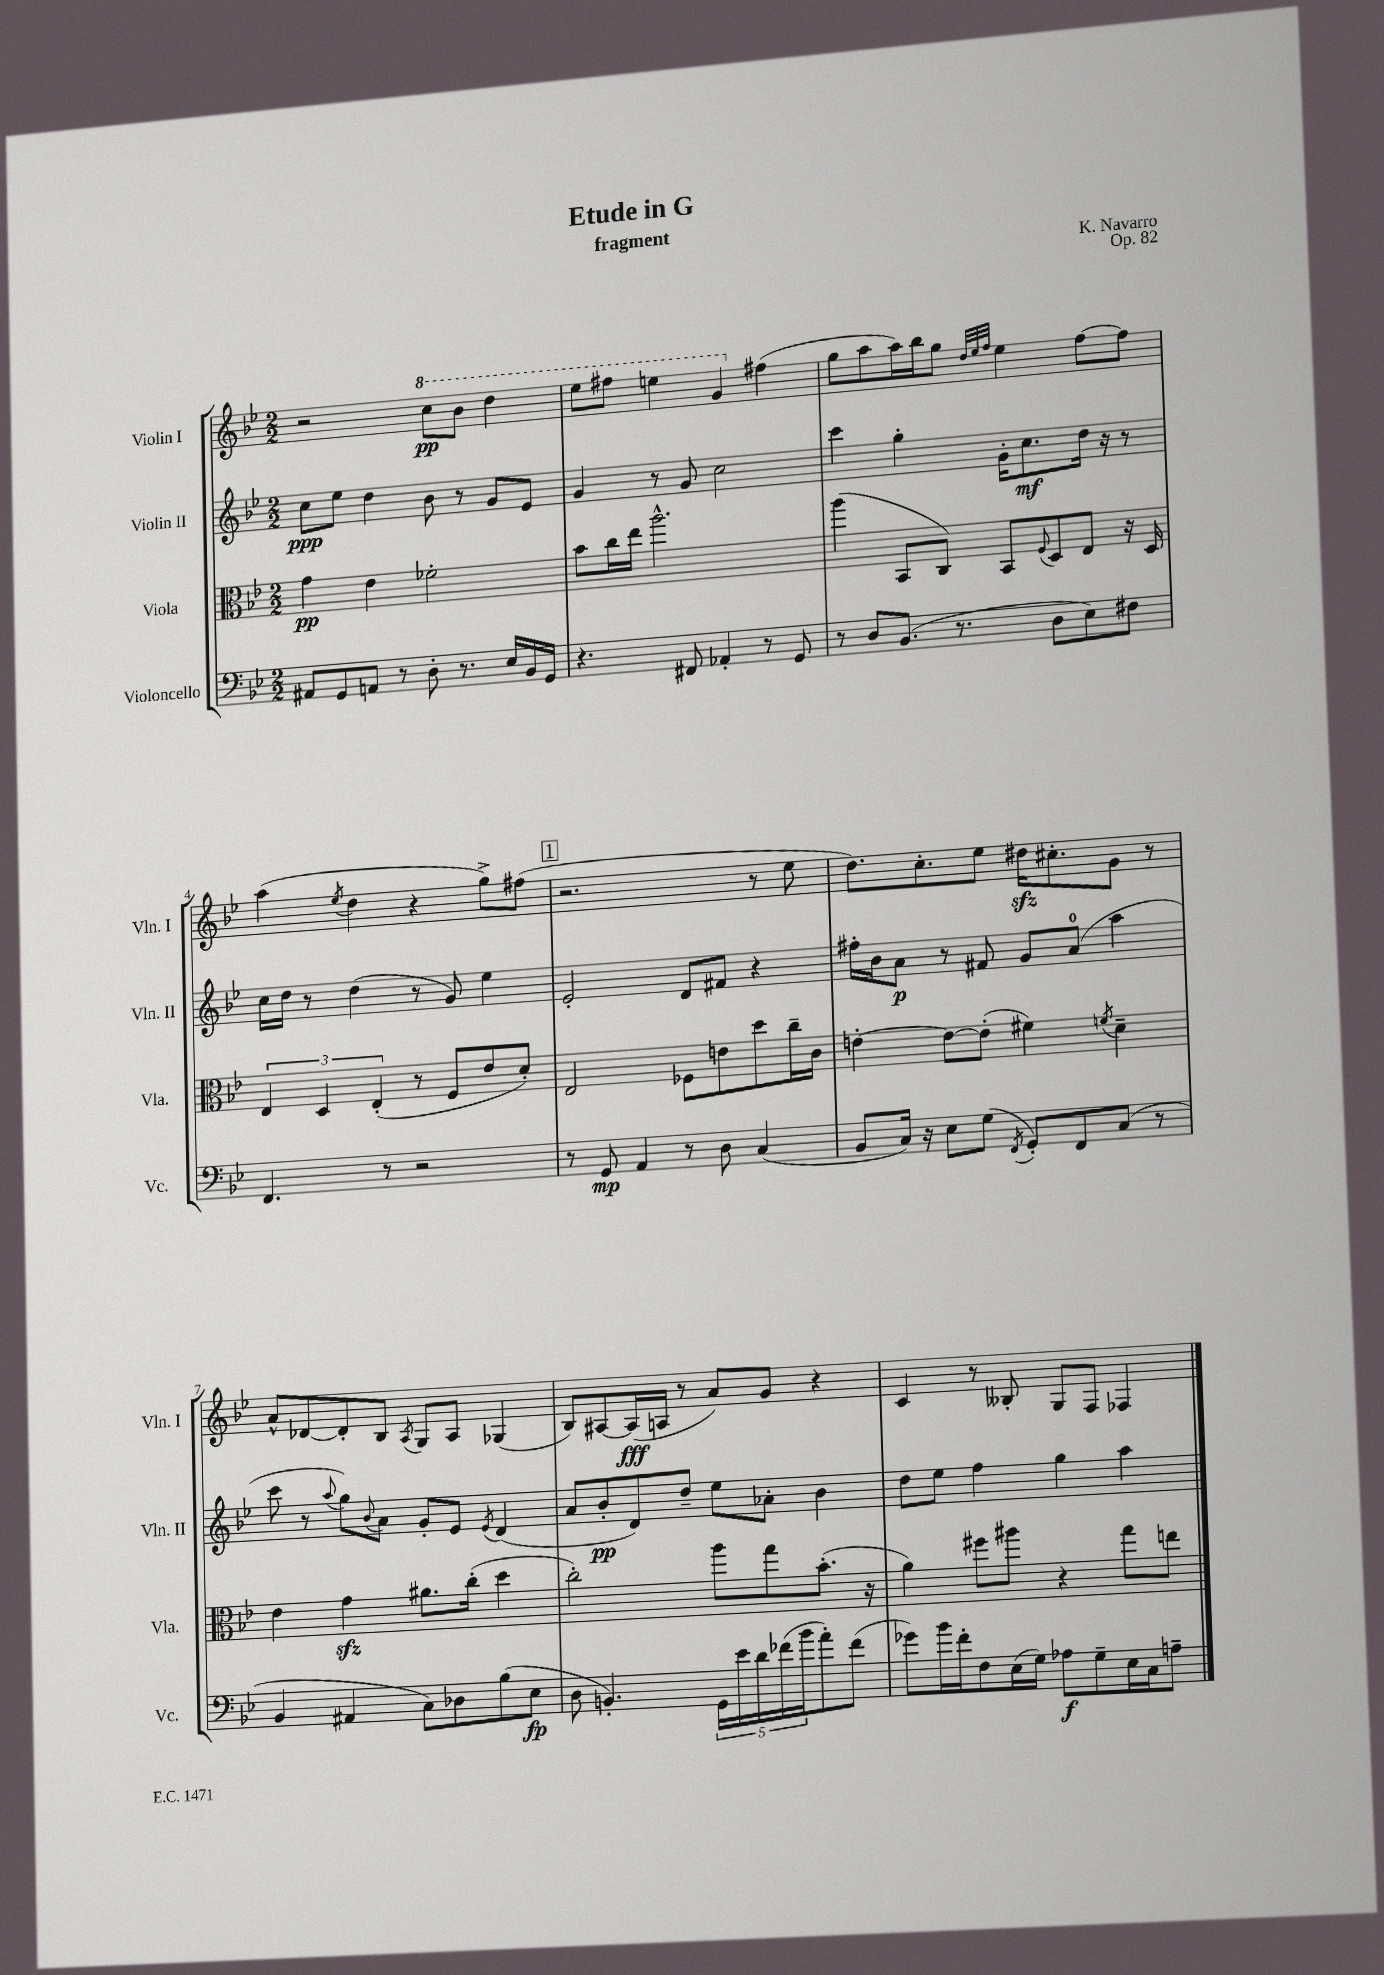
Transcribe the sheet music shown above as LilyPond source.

\header { title = "Etude in G" composer = "K. Navarro" subtitle = "fragment" opus = "Op. 82" }
<<
\new StaffGroup <<
\new Staff = "s0" \with { instrumentName = "Violin I" shortInstrumentName = "Vln. I" } {
    \clef treble \key bes \major \numericTimeSignature \time 2/2
    r2 \ottava #1 c'''8\pp bes''8 d'''4 |
    ees'''8 fis'''8 e'''4 g''4 \ottava #0 fis''4( |
    g''8 a''8 a''16) bes''16 g''8 \grace { d''32 ees''32 f''32 } ees''4 f''8~ f''8 |
    a''4( \acciaccatura { ees''8 } d''4 r4 g''8->) fis''8( |
    \mark \markup { \box "1" } r2. r8 ees''8 |
    d''8.) c''8.-. ees''8 dis''16\sfz cis''8.-. g'8 r8 |
    a'8-^ des'8~ des'8-. bes8 \acciaccatura { a8 } g8 a8 ges4( |
    bes8) ais8~ ais16\fff( a16 r8 a'8) g'8 r4 |
    c'4 r8 beses8-. g8 f8 fes4 \bar "|." |
}
\new Staff = "s1" \with { instrumentName = "Violin II" shortInstrumentName = "Vln. II" } {
    \clef treble \key bes \major \numericTimeSignature \time 2/2
    c''8\ppp ees''8 d''4 bes'8 r8 g'8 ees'8 |
    g'4 r8 g'8 c''2 |
    c'''4 g''4-. g'16-. c''8.\mf d''16 r16 r8 |
    c''16 d''16 r8 d''4( r8 g'8) ees''4 |
    \mark \markup { \box "1" } ees'2-. d'8 fis'8 r4 |
    fis''16-. bes'16 a'8\p r8 fis'8 g'8 a'8-0( a''4 |
    c'''8 r8 \appoggiatura { a''8 } g''8) \appoggiatura { bes'8 } a'8 g'8-. ees'8 \acciaccatura { ees'8 } d'4( |
    a'8 bes'8-.\pp d'8) d''8-- ees''8 aes'8-. bes'4 |
    d''8 ees''8 f''4 g''4 a''4 \bar "|." |
}
\new Staff = "s2" \with { instrumentName = "Viola" shortInstrumentName = "Vla." } {
    \clef alto \key bes \major \numericTimeSignature \time 2/2
    g'4\pp ees'4 fes'2-. |
    bes'8 c''16 ees''16 a''2.-^ |
    a''4( bes,8 c8) bes,8 \appoggiatura { f8 } d8 ees8 r16 d16 |
    \tuplet 3/2 { ees4 d4 ees4-.( } r8 f8 ees'8 d'8-.) |
    \mark \markup { \box "1" } ees2 fes8 e'8 d''8 c''16-- c'16 |
    e'4~-. e'8~ e'8-.( fis'4) \acciaccatura { f'8 } d'4-- |
    ees'4 g'4\sfz ais'8. c''16-.( d''4 |
    c''2-.) a''8 g''8 bes'8.-.( r16 |
    a'4) fis''8 ais''8 r4 g''8 e''8 \bar "|." |
}
\new Staff = "s3" \with { instrumentName = "Violoncello" shortInstrumentName = "Vc." } {
    \clef bass \key bes \major \numericTimeSignature \time 2/2
    ais,8 g,8 a,8 r8 d8-. r8. ees16 bes,16 g,16 |
    r4. fis,8 aes,4-. r8 g,8 |
    r8 d8 bes,8.( r8. d8 ees8) fis8 |
    f,4. r8 r2 |
    \mark \markup { \box "1" } r8 g,8\mp a,4 r8 d8 c4( |
    bes,8 c16) r16 ees8 g8( \acciaccatura { f,8 } g,8-.) f,8 c8( r8 |
    bes,4 ais,4 c8) des8 bes8( ees8\fp |
    d8 b,4.-.) \tuplet 5/4 { g,16 ees'16 d'16 fes'16( bes'16 } a'8-.) fes'8( |
    ges'8) bes'16 f'16-. f8 ees16( g16) aes8\f g8-- ees16 c16 a8-- \bar "|." |
}
>>
>>
